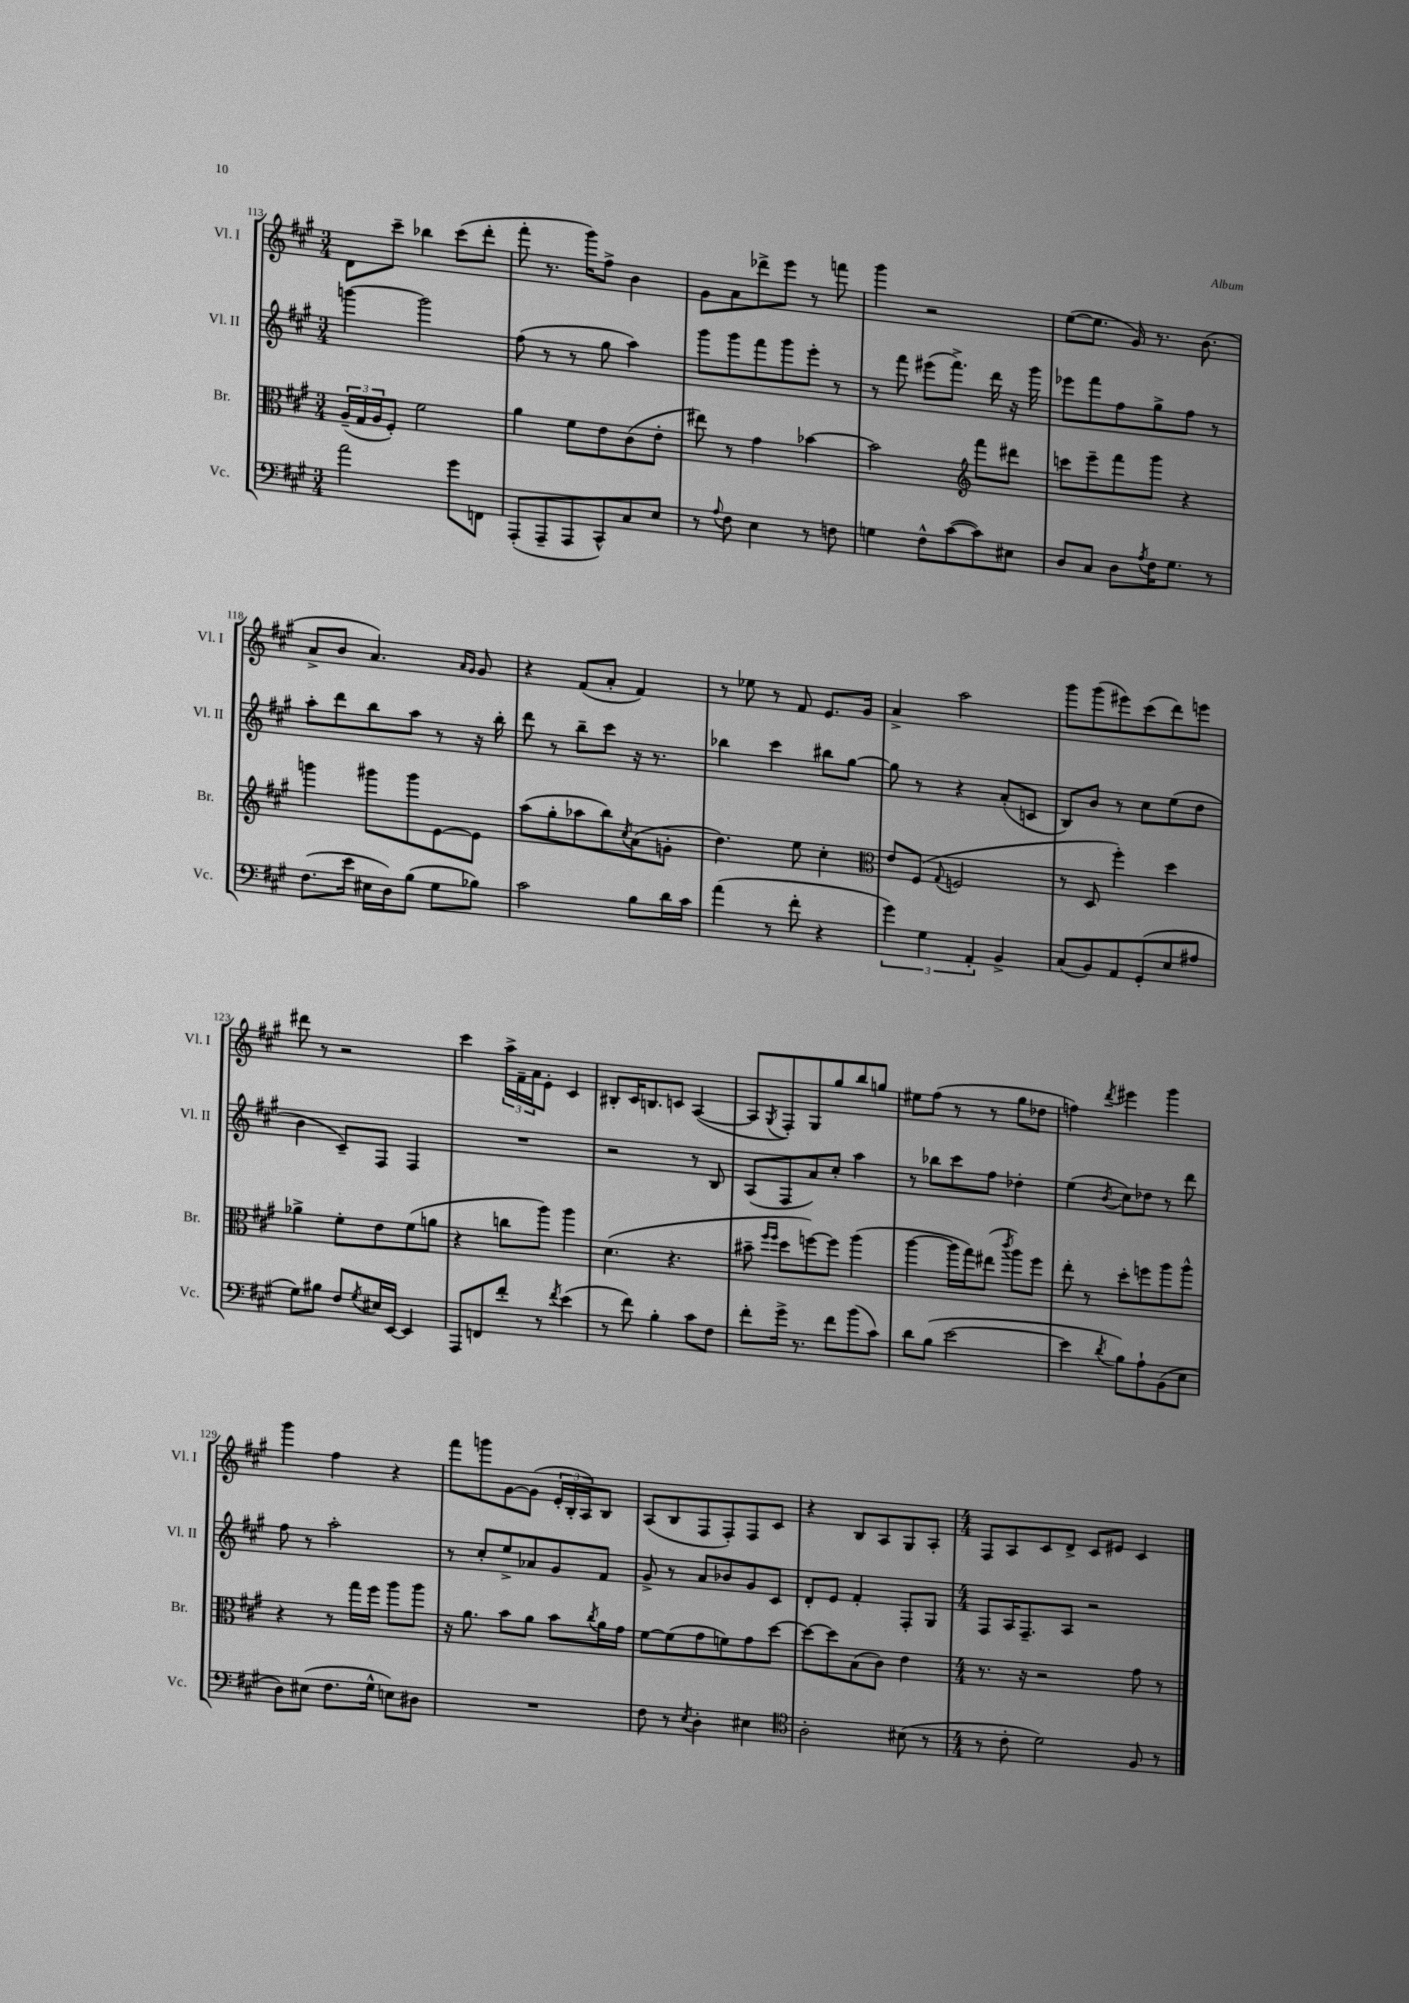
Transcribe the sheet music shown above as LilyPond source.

<<
\new StaffGroup <<
\new Staff = "s0" \with { instrumentName = "Vl. I" shortInstrumentName = "Vl. I" } {
    \clef treble \key a \major \numericTimeSignature \time 3/4
    d'8 cis'''8-- bes''4 cis'''8( d'''8-. |
    fis'''8-. r8. gis'''16) fis''8-> b'4 |
    gis'8 a'8 des'''8-> e'''8 r8 f'''8 |
    gis'''4 r2 |
    e''8~( e''8. gis'16) r8. b'8.( |
    a'8-> b'8 a'4.) \grace { a'16 gis'16 } gis'8 |
    r4 fis'8( a'8-. fis'4) |
    r8 ees''8 r8 fis'8 e'8. gis'16 |
    a'4-> a''2 |
    gis'''8 gis'''8( eis'''8) cis'''8( d'''8) e'''8 |
    dis'''8 r8 r2 |
    cis'''4 \tuplet 3/2 { a''16-> fis'16-- a'16 } e'8-. cis'4 |
    bis8-. cis'16 b8. c'8 a4~( |
    a8 \acciaccatura { gis8 } fis8-.) gis8 gis''8 b''8 g''8 |
    eis''8 fis''8( r8 r8 gis''8 des''8 |
    f''4) \acciaccatura { d'''8 } eis'''4 gis'''4 |
    gis'''4 fis''4 r4 |
    fis'''8 g'''8 gis'8~ gis'8( \tuplet 3/2 { e'16-. b16-. a16) } b8 |
    a8( b8 fis8 fis8-.) fis8 cis'8 |
    r4 b8 a8 gis8 a8-. |
    \numericTimeSignature \time 4/4 fis8 a8 cis'8 d'8-> cis'8 eis'8 cis'4 \bar "|." |
}
\new Staff = "s1" \with { instrumentName = "Vl. II" shortInstrumentName = "Vl. II" } {
    \clef treble \key a \major \numericTimeSignature \time 3/4
    g'''4~ g'''2 |
    fis''8( r8 r8 gis''8 a''4) |
    gis'''8 gis'''8 fis'''8 gis'''8 e'''8-. r8 |
    r8 fis'''8 eis'''8( fis'''8.->) d'''16 r16 gis'''16 |
    ees'''8 fis'''8 fis''8 gis''8-> fis''8 r8 |
    a''8-. d'''8 b''8 a''8 r8 r16 b''16-. |
    d'''8 r8 b''8-- cis'''8 r16 r8. |
    bes''4 cis'''4 bis''8 gis''8~ |
    gis''8 r8 r4 a'8-.( c'8 |
    b8) b'8 r8 cis''8 e''8( d''8 |
    b'4 cis'8--) fis8 fis4 |
    R2. |
    r2 r8 b8 |
    a8( fis8 a'8) cis''8-. a''4 |
    r8 bes''8 cis'''8 fis''8 des''4-. |
    e''4( \acciaccatura { b'8 } cis''8) des''8 r8 d'''8 |
    fis''8 r8 a''2-. |
    r8 cis''8-. e''8-> aes'8 gis'8 fis'8 |
    gis'8-> r8 a'8 bes'8 gis'8 cis'8 |
    d'8-. e'8 fis'4-. fis8-. gis8 |
    \numericTimeSignature \time 4/4 fis8 a16 fis8.-- a8 r2 \bar "|." |
}
\new Staff = "s2" \with { instrumentName = "Br." shortInstrumentName = "Br." } {
    \clef alto \key a \major \numericTimeSignature \time 3/4
    \tuplet 3/2 { a16--( gis16 a16 } fis8-.) fis'2 |
    a'4 fis'8 e'8 cis'8( e'8-. |
    eis''8) r8 gis'4 bes'4~ |
    bes'2 \clef treble fis'''8 dis'''8 |
    c'''8 e'''8-- fis'''8 gis'''8 r4 |
    g'''4 gis'''8 gis'''8 e'8~ e'8 |
    a''8( gis''8-. aes''8 b''8) \acciaccatura { cis''8 } a'8( g'8-. |
    d''4.) e''8 cis''4-. |
    \clef alto e'8 fis8( \appoggiatura { gis8 } f2 |
    r8 d8 fis''4-.) d''4 |
    aes'4-> fis'8-. e'8 fis'8( a'8 |
    r4 c''8 a''8) a''4 |
    d'4.( r4. |
    bis'8-- \grace { fis''16 fis''16 } d''8 f''8~) f''8 a''4( |
    a''4~ a''16 gis''16) eis''8( \acciaccatura { cis'''8 } a''8) fis''8 |
    e''8-. r8 d''8-. f''8 a''8 a''8-^ |
    r4 r8 gis''16 fis''16 a''8 a''8 |
    r16 a'8. b'8 a'8 b'8 \acciaccatura { cis''8 } a'16 gis'16 |
    fis'8~ fis'8( gis'8 f'8) gis'8 d''8~ |
    d''8~ d''8 b8( cis'8) e'4 |
    \numericTimeSignature \time 4/4 r8. r16 r2 gis'8 r8 \bar "|." |
}
\new Staff = "s3" \with { instrumentName = "Vc." shortInstrumentName = "Vc." } {
    \clef bass \key a \major \numericTimeSignature \time 3/4
    a'2 gis'8 f,8 |
    a,,8-.( a,,8-- a,,8 cis,8-^) cis8 e8 |
    r8 \appoggiatura { a8 } fis8 e4 r8 f8 |
    g4 fis8-^ cis'8~( cis'8) eis8 |
    d8 cis8 d8 \acciaccatura { a8 } fis16 gis8. r8 |
    fis8.( e'16 eis16 d16) b8( gis8 bes8) |
    cis'2 b8 d'16 cis'16 |
    a'4( r8 fis'8-. r4 |
    \tuplet 3/2 { gis'4) gis4 a,4-. } b,4-> |
    cis8( b,8) a,8 gis,8-.( e8 ais8 |
    gis8) bis8 fis8 \acciaccatura { gis8 } eis16 e,16~ e,4 |
    a,,8 f,8 fis'8-. r8 \acciaccatura { fis'8 } e'4( |
    r8 fis'8) b4-. cis'8 fis8 |
    fis'8-. gis'16-> r8. fis'8 b'8( cis'8) |
    d'8 b8( e'2~ |
    e'4 \acciaccatura { d'8 } b8) a8-! b,8( e8 |
    d8) eis8( fis8. gis16-^ e8) dis8 |
    R2. |
    fis8 r8 \acciaccatura { e8 } d4-. eis4 |
    \clef tenor a2-. bis8( r8 |
    \numericTimeSignature \time 4/4 r8 cis'8-. d'2) fis8 r8 \bar "|." |
}
>>
>>
\layout { \context { \Score currentBarNumber = #113 } }
